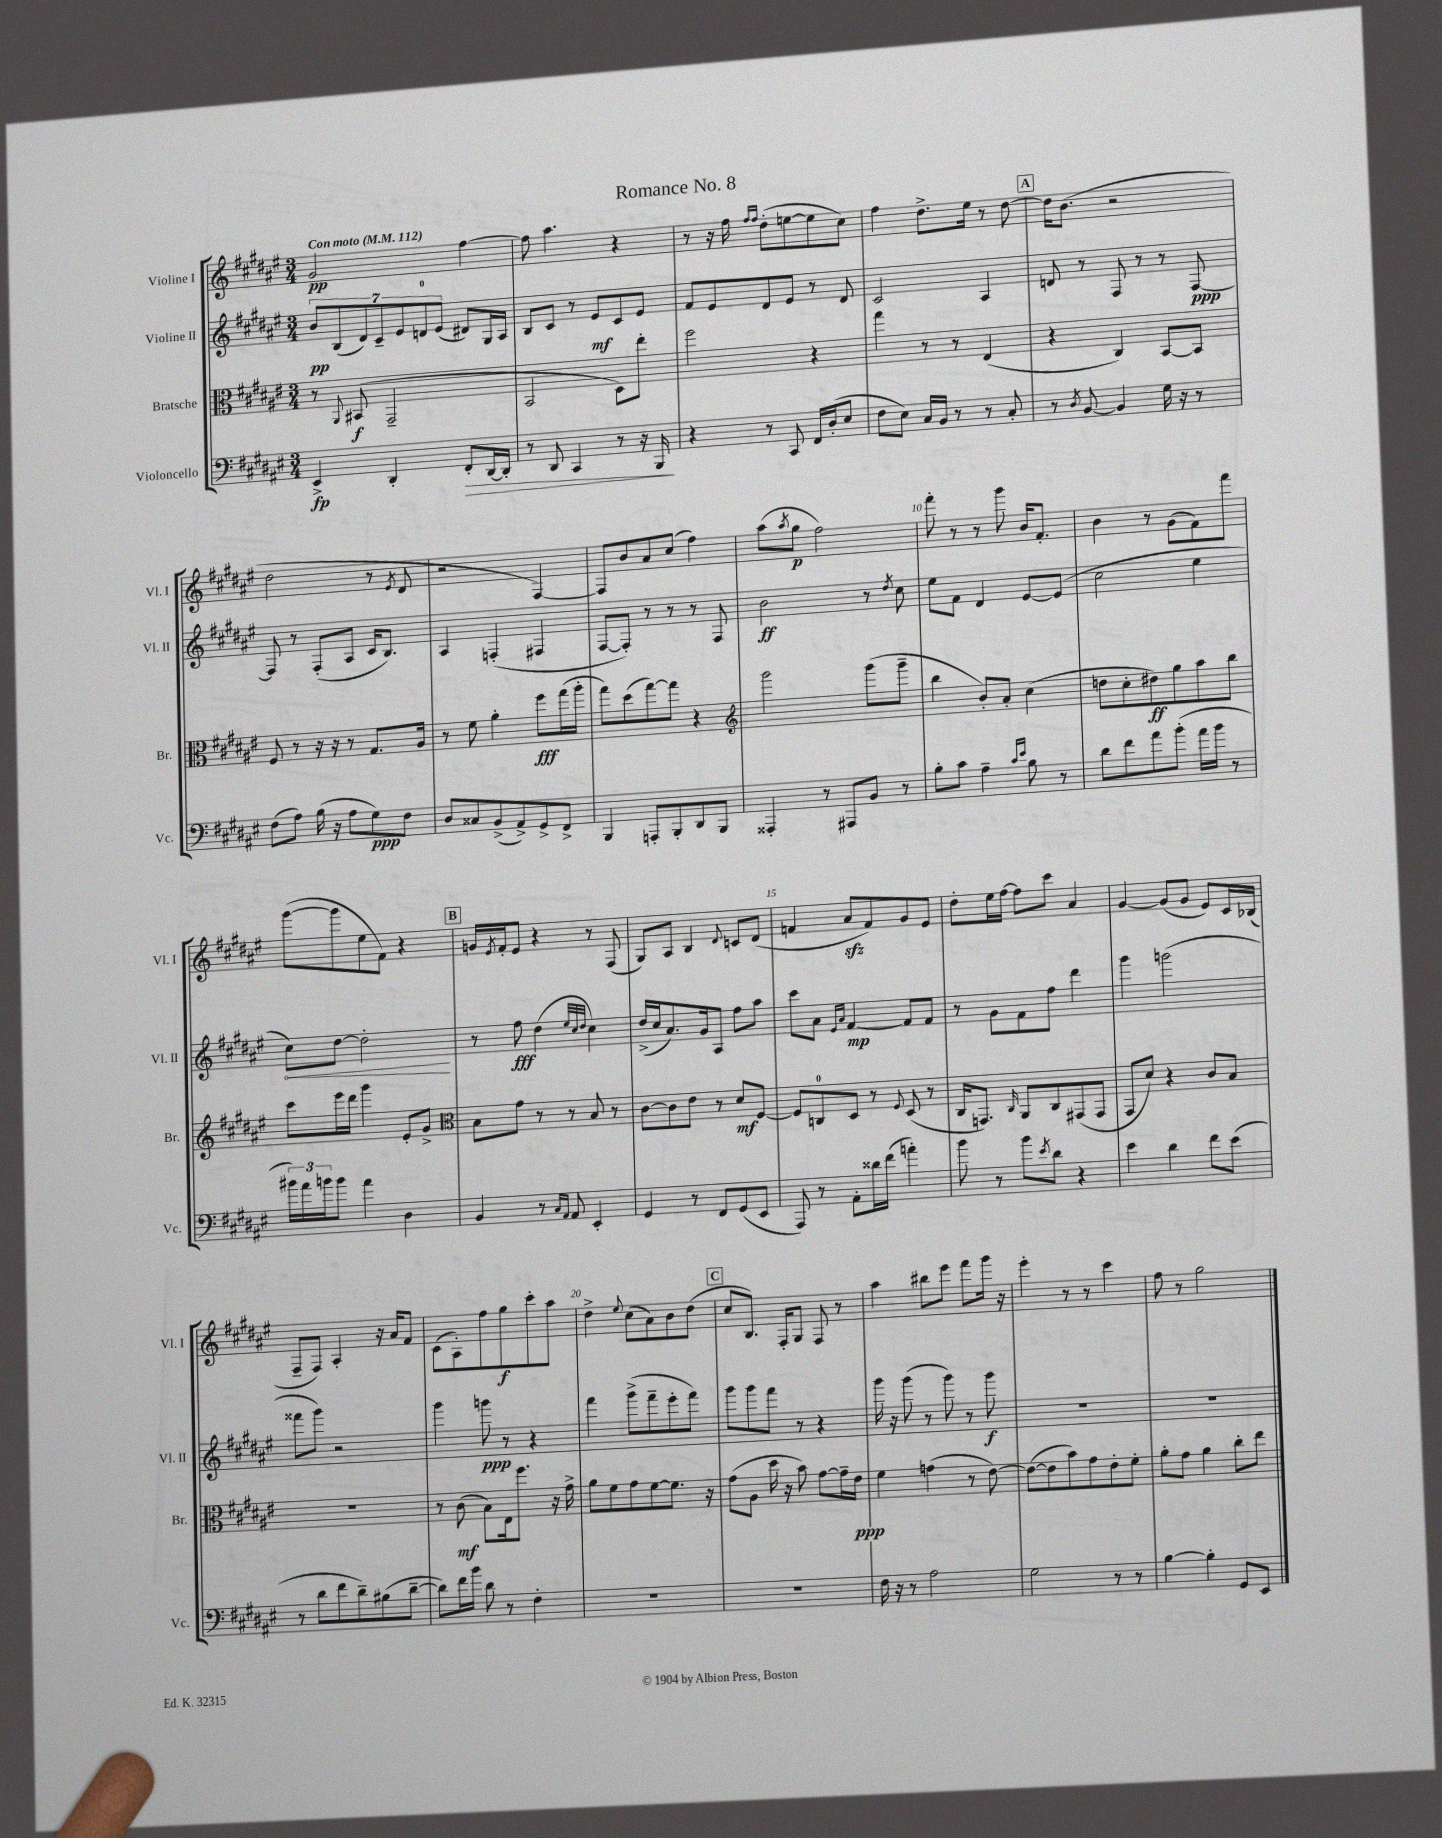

**kern	**kern	**kern	**kern
*staff4	*staff3	*staff2	*staff1
*clefF4	*clefC3	*clefG2	*clefG2
*k[f#c#g#d#a#e#]	*k[f#c#g#d#a#e#]	*k[f#c#g#d#a#e#]	*k[f#c#g#d#a#e#]
*M3/4	*M3/4	*M3/4	*M3/4
*MM112	*MM112	*MM112	*MM112
4EE#^	8r	14b	2g#
.	.	(14B	.
.	8qqAA#	.	.
.	(8BB#	.	.
.	.	14d#)	.
.	.	14c#~	.
4DD#'	2GG#~	.	.
.	.	14e#	.
.	.	14d	.
.	.	(14e#	.
8FF#'	.	8d#)	[4ff#
[16DD#	.	16G#	.
16DD#']	.	16A#	.
=	=	=	=
8r	2BB	8B	8ff#]
8DD#	.	8c#	4.aa#
4CC#	.	8r	.
.	.	8e#	.
8r	8D#)	8c#	4r
16r	8ee#'	8e#	.
16BBB	.	.	.
=	=	=	=
4r	2ff#	8f#	8r
.	.	8e#	16r
.	.	.	16ff#
.	.	.	16qqff#
.	.	.	16qqff#
8r	.	8d#	(8dd#'
8CC#	.	8e#	[8ee
16FF#	4r	8r	8ee]
(16D#'	.	.	.
8E#	.	8d#	8cc#)
=	=	=	=
8F#	4gg#	2c#	4ff#
8E#)	.	.	.
16C#	8r	.	8.dd#^
16BB	.	.	.
8r	8r	.	.
.	.	.	16ee#
8r	(4E#	4A#	8r
8C#'	.	.	[8dd#
=	=	=	=
8r	4r	8d	16dd#]
.	.	.	(8.b
8qD#	.	.	.
[8BB	.	8r	.
4BB]	4C#)	8F#	2r
.	.	8r	.
16G#	[8BB	8r	.
16r	.	.	.
8r	8BB]	[8F#	.
=	=	=	=
(8F#	8F#	8F#]	2dd#
8A#)	8r	8r	.
(16B	16r	(8F#'	.
16r	16r	.	.
8A#	8r	8A#	.
8G#)	8.G#	16c#	8r
.	.	8.B)	.
.	.	.	8qe#
8F#	.	.	8d#
.	16A#	.	.
=	=	=	=
8D#	8r	4A#	2r
8C##	8f#	.	.
(8BB^	4a#'	(4F'	.
8AA#^)	.	.	.
8GG#^	8ff#	4F#	[4F#)
8FF#^	(16gg#	.	.
.	16aa#'	.	.
=	=	=	=
4BBB	8gg#)	[8F#	8F#]
.	(8dd#	8F#'])	8b
8AAA'	[8gg#)	8r	8a#
8BBB'	8gg#]	8r	(8cc#
8DD#	4r	8r	4ff#)
8BBB	.	8F#	.
=	=	=	=
*	*clefG2	*	*
4AAA##'	2ggg#	2b	(8aa#
.	.	.	8qaa#
.	.	.	8gg#
8r	.	.	2ff#)
8AAA#	.	.	.
8BB	(8ggg#	8r	.
.	.	8qdd#	.
8r	8ggg#~	8cc#	.
=	=	=	=
8B'	4bb	8ee#	8fff#'
8c#	.	8f#	8r
4A#~	8b')	4d#	8r
.	8a#'	.	8ggg#
16qqc#	.	.	.
16qqe#	.	.	.
8B	(4cc#	[8e#	16b
.	.	.	8.f#'
8r	.	(8e#]	.
=	=	=	=
8d#	8dd	2cc#	4b
8f#	8cc#'	.	.
8a#	8dd#)	.	8r
(8b'	8gg#	.	(8g#
16a#	8aa#	4ee#	8f#)
16b	.	.	.
8r	8bb	.	8fff#
=	=	=	=
24b#)	8ccc#	8cc#)	([8ggg#
24a#	.	.	.
24b	.	.	.
8b	16eee#	[8dd#	8ggg#]
.	16ddd#	.	.
4a#	4ggg#	2dd#']	8ee#
.	.	.	8f#)
4D#	8e#'	.	4r
.	8g#^	.	.
=	=	=	=
*	*clefC3	*	*
4BB	8B	8r	16g
.	.	.	8qe#
.	.	.	16f#'
.	8g#	8ff#	8e#
8r	8r	(4dd#	4r
16qqC#	.	.	.
16qqAA#	.	.	.
8AA#	8r	.	.
.	.	32qqee#	.
.	.	32qqcc#	.
.	.	32qqdd#	.
4EE#'	8B	4cc#)	8r
.	8r	.	(8F#
=	=	=	=
4GG#	[8c#	(16dd#^	8G#)
.	.	16cc#	.
.	8c#]	8.a#)	8A#
8r	8e#	.	4B
.	.	16g#	.
8FF#	8r	8A#	.
.	.	.	8qqd#
(8GG#	8d#	8ff#	8c
8EE#	[8F#	8aa#	(8d#
=	=	=	=
8AAA#)	8F#]	8ccc#	4f
8r	8C	8a#	.
.	.	16qqe#	.
.	.	16qqa#	.
8AA#'	8D#	[4f#	8a#
16d##	8r	.	8f)
(16f#	.	.	.
.	8qqF#	.	.
4a')	(8D#	8f#]	8g#
.	8r	8f#	8e#
=	=	=	=
8b	16C#	8r	8dd#'
.	8.GG)	.	.
8r	.	8g#	16ee#
.	.	.	[16ff#
.	16qqC#	.	.
8b	8AA#	8f#	8ff#]
8qe#	.	.	.
8d#	8C#	8ff#	8ccc#
4r	(8GG#	4ddd#	4a#
.	8GG#	.	.
=	=	=	=
4e#	8GG#	4ggg#	[4g#
.	8d#)	.	.
4d#	4r	(2ggg	(8g#]
.	.	.	8g#
8f#	8c#	.	8e#)
(8e#	8B	.	16c#
.	.	.	(16B-
=	=	=	=
8r	2.r	8fff##	8F#~
8d#	.	8ggg#)	8F#)
8f#	.	2r	4A#'
8d#~)	.	.	.
(8B#	.	.	16r
.	.	.	16a#
[8d#~	.	.	8f#
=	=	=	=
8d#])	8r	4ggg#	(8c#
16f#	(8c#	.	8A#')
16b	.	.	.
8d#	8B)	8ggg	8ff#
8r	16E#	8r	8gg#
.	8.ff#	.	.
4F#'	.	4r	8ccc#'
.	16r	.	8aa#
.	16g#^	.	.
=	=	=	=
2.r	8a#	4fff#	4dd#^
.	8f#	.	.
.	.	.	8qqee#
.	8g#	(8ggg#^	(8cc#
.	[8f#	8fff#~	8a#)
.	8.f#]	8eee#'	8b
.	.	8fff#)	(8dd#
.	16r	.	.
=	=	=	=
2.r	(8g#	8ggg#	8cc#
.	8A#	8ggg#	8.B)
.	16dd#	8fff#	.
.	16r	.	16F#'
.	8b)	8r	8G#
.	[8g#	4r	8F#
.	16g#~]	.	8r
.	16e#	.	.
=	=	=	=
16F#	4f#	16ggg#	4aa#
16r	.	16r	.
8r	.	(8ggg#	.
2A#	(4g	8r	8bb#
.	.	8ggg#)	8eee#
.	8r	8r	8fff#
.	[8e#)	8ggg#	16ggg#
.	.	.	16r
=	=	=	=
2G#	(8e#_	2.r	4eee#'
.	8e#]	.	.
.	8b)	.	8r
.	8g#	.	8r
8r	8e#'	.	4ccc#
8r	8f#'	.	.
=	=	=	=
[4B	8a#'	2.r	8ff#
.	8g#	.	8r
4B']	4a#	.	2gg#
8GG#	8cc#'	.	.
8EE#	8ee#	.	.
==	==	==	==
*-	*-	*-	*-
